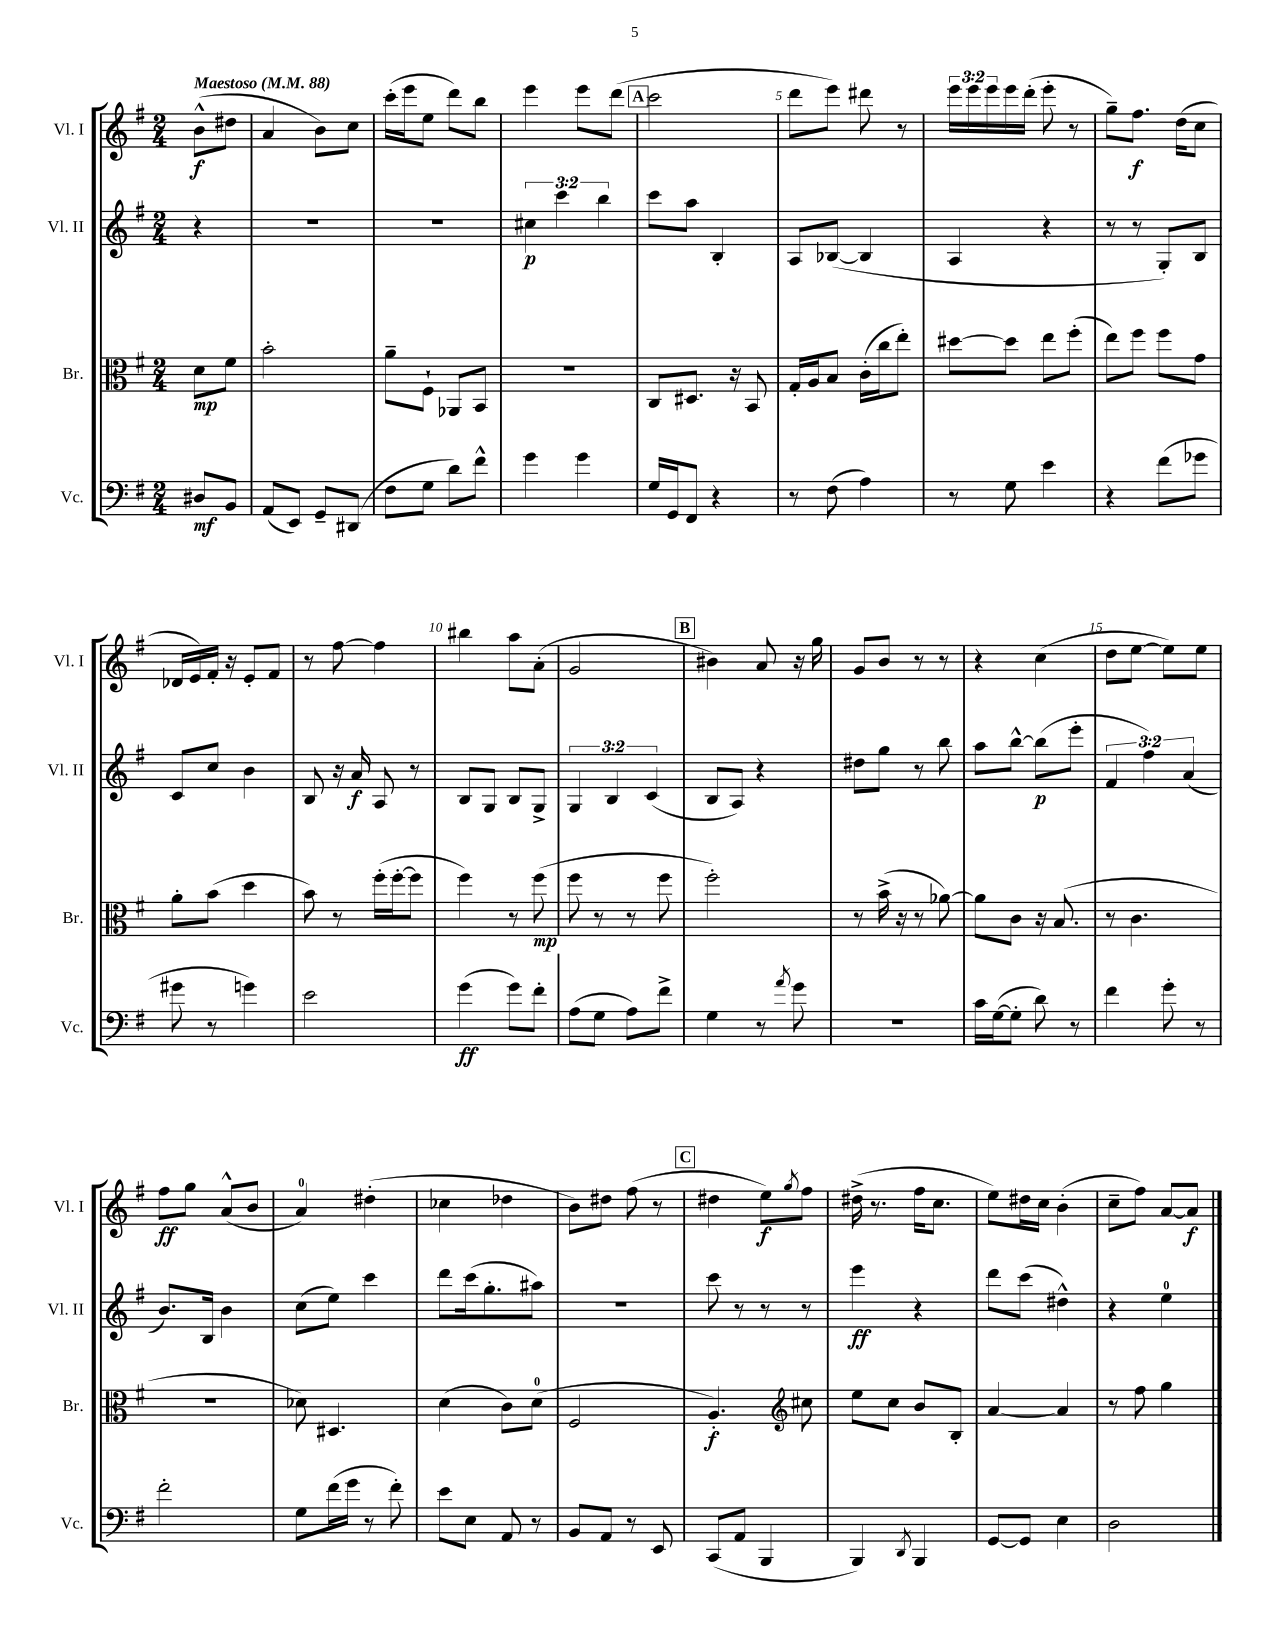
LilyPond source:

<<
\new StaffGroup <<
\new Staff = "s0" \with { instrumentName = "Vl. I" shortInstrumentName = "Vl. I" } {
    \clef treble \key g \major \numericTimeSignature \time 2/4 \override Staff.TupletNumber.text = #tuplet-number::calc-fraction-text \partial 4 \tempo "Maestoso" 4 = 88
    b'8-^\f( dis''8 |
    a'4 b'8) c''8 |
    c'''16-.( e'''16 e''8 d'''8) b''8 |
    e'''4 e'''8 d'''8( |
    \mark \markup { \box "A" } c'''2 |
    d'''8 e'''8) dis'''8 r8 |
    \tuplet 3/2 { e'''16 e'''16 e'''16 } e'''16 d'''16-.( e'''8-. r8 |
    g''8--) fis''8.\f d''16( c''8 |
    des'16 e'16) fis'16-. r16 e'8-. fis'8 |
    r8 fis''8~ fis''4 |
    bis''4 a''8 a'8-.( |
    g'2 |
    \mark \markup { \box "B" } bis'4) a'8 r16 g''16 |
    g'8 b'8 r8 r8 |
    r4 c''4( |
    d''8 e''8~ e''8) e''8 |
    fis''8\ff g''8 a'8-^( b'8 |
    a'4-0) dis''4-.( |
    ces''4 des''4 |
    b'8) dis''8 fis''8( r8 |
    \mark \markup { \box "C" } dis''4 e''8\f) \acciaccatura { g''8 } fis''8 |
    dis''16->( r8. fis''16 c''8. |
    e''8) dis''16 c''16 b'4-.( |
    c''8-- fis''8) a'8~ a'8\f \bar "|." |
}
\new Staff = "s1" \with { instrumentName = "Vl. II" shortInstrumentName = "Vl. II" } {
    \clef treble \key g \major \numericTimeSignature \time 2/4 \override Staff.TupletNumber.text = #tuplet-number::calc-fraction-text \partial 4
    r4 |
    r2 |
    R2 |
    \tuplet 3/2 { cis''4\p c'''4 b''4 } |
    \mark \markup { \box "A" } c'''8 a''8 b4-. |
    a8 bes8~( bes4 |
    a4 r4 |
    r8 r8 g8-.) b8 |
    c'8 c''8 b'4 |
    b8 r16 a'16\f a8 r8 |
    b8 g8 b8 g8-> |
    \tuplet 3/2 { g4 b4 c'4( } |
    \mark \markup { \box "B" } b8 a8) r4 |
    dis''8 g''8 r8 b''8 |
    a''8 b''8~-^ b''8\p( e'''8-. |
    \tuplet 3/2 { fis'4 fis''4) a'4( } |
    b'8.) b16 b'4 |
    c''8( e''8) c'''4 |
    d'''8 c'''16( g''8.-. ais''8) |
    r2 |
    \mark \markup { \box "C" } c'''8 r8 r8 r8 |
    e'''4\ff r4 |
    d'''8 c'''8( dis''4-^) |
    r4 e''4-0 \bar "|." |
}
\new Staff = "s2" \with { instrumentName = "Br." shortInstrumentName = "Br." } {
    \clef alto \key g \major \numericTimeSignature \time 2/4 \partial 4
    d'8\mp fis'8 |
    b'2-. |
    a'8-- fis8-! aes,8 b,8 |
    R2 |
    \mark \markup { \box "A" } c8 dis8. r16 b,8 |
    g16-. a16 b8 c'16-.( c''16 e''8-.) |
    dis''8~ dis''8 e''8 fis''8-.( |
    e''8) fis''8 fis''8 g'8 |
    a'8-. b'8( d''4 |
    b'8) r8 fis''16-.( fis''16~-. fis''8 |
    fis''4) r8 fis''8\mp( |
    fis''8 r8 r8 fis''8 |
    \mark \markup { \box "B" } fis''2-.) |
    r8 b'16->( r16 r8 aes'8~) |
    aes'8 c'8 r16 b8.( |
    r8 c'4. |
    R2 |
    des'8) dis4. |
    d'4( c'8) d'8-0( |
    fis2 |
    \mark \markup { \box "C" } a4.-.\f) \clef treble cis''8 |
    e''8 c''8 b'8 b8-. |
    a'4~ a'4 |
    r8 fis''8 g''4 \bar "|." |
}
\new Staff = "s3" \with { instrumentName = "Vc." shortInstrumentName = "Vc." } {
    \clef bass \key g \major \numericTimeSignature \time 2/4 \partial 4
    dis8\mf b,8 |
    a,8( e,8) g,8-- dis,8( |
    fis8 g8 d'8) fis'8-^ |
    g'4 g'4 |
    \mark \markup { \box "A" } g16 g,16 fis,8 r4 |
    r8 fis8( a4) |
    r8 g8 e'4 |
    r4 fis'8( ges'8 |
    gis'8 r8 g'4) |
    e'2 |
    g'4\ff( g'8) fis'8-. |
    a8( g8 a8) fis'8-> |
    \mark \markup { \box "B" } g4 r8 \acciaccatura { a'8 } g'8 |
    R2 |
    c'16 g16~( g8-. d'8) r8 |
    fis'4 g'8-. r8 |
    fis'2-. |
    g8 fis'16( g'16 r8 fis'8-.) |
    e'8 e8 a,8 r8 |
    b,8 a,8 r8 e,8 |
    \mark \markup { \box "C" } c,8( a,8 b,,4 |
    b,,4) \acciaccatura { d,8 } b,,4 |
    g,8~ g,8 e4 |
    d2 \bar "|." |
}
>>
>>
\layout { \context { \Score \override BarNumber.break-visibility = ##(#f #t #t) barNumberVisibility = #(every-nth-bar-number-visible 5) } }
